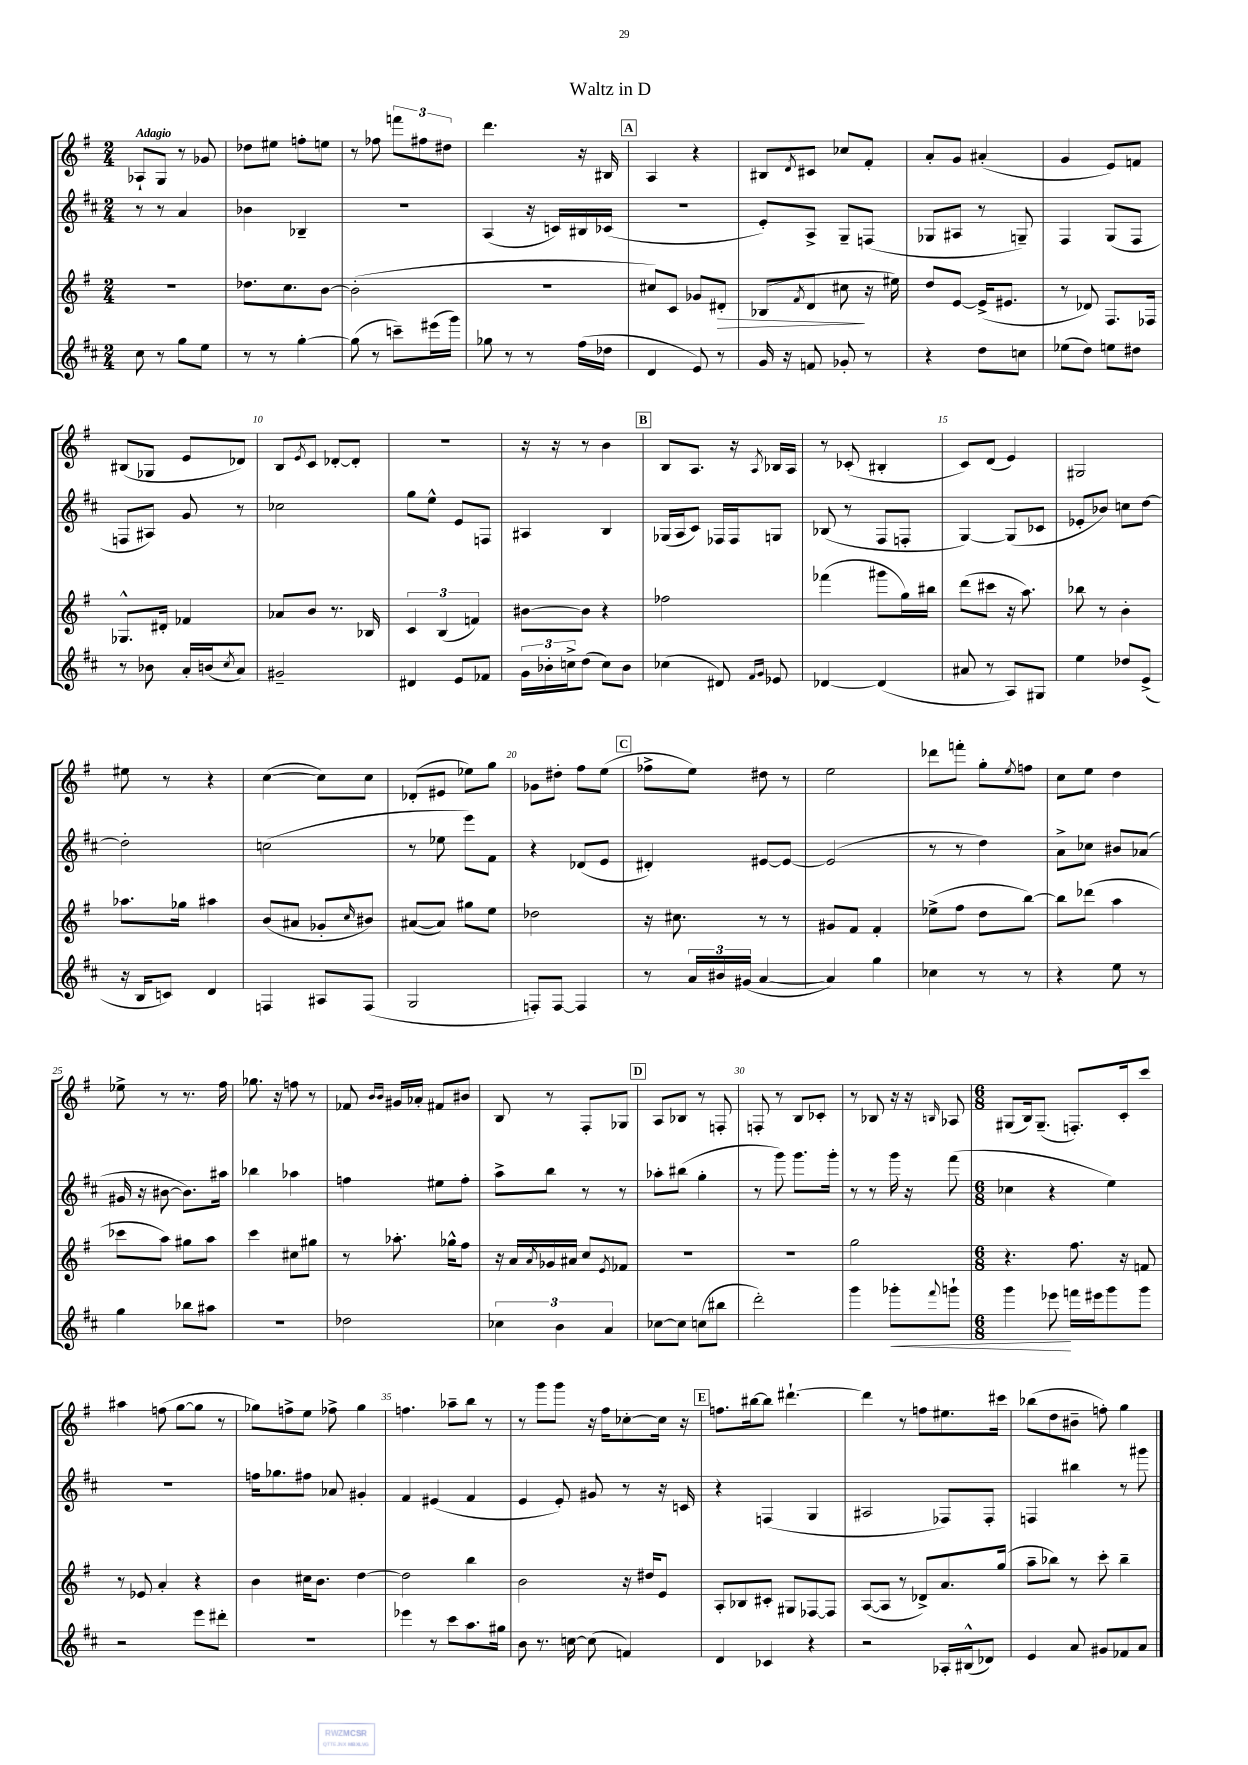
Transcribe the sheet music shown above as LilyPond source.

\header { title = "Waltz in D" }
<<
\new StaffGroup <<
\new Staff = "s0" {
    \clef treble \key g \major \numericTimeSignature \time 2/4 \tempo "Adagio"
    aes8-! g8 r8 ges'8 |
    des''8 eis''8 f''8-. e''8 |
    r8 fes''8 \tuplet 3/2 { f'''8 fis''8 dis''8 } |
    d'''4. r16 bis16 |
    \mark \markup { \box "A" } a4 r4 |
    bis8 \acciaccatura { d'8 } cis'8 ces''8 fis'8-. |
    a'8-. g'8 ais'4-.( |
    g'4 e'8) f'8 |
    bis8( ges8 e'8 des'8) |
    b8 \acciaccatura { e'8 } c'8 des'8~-. des'8-. |
    R2 |
    r16 r16 r8 b'4 |
    \mark \markup { \box "B" } b8 a8. r16 \acciaccatura { a8 } bes16 a16 |
    r8 ces'8-.( bis4-. |
    c'8) d'8( e'4) |
    gis2 |
    eis''8 r8 r4 |
    c''4~( c''8) c''8 |
    des'8-.( eis'8 ees''8) g''8 |
    ges'8 dis''8-. fis''8 e''8( |
    \mark \markup { \box "C" } fes''8-> e''8) dis''8 r8 |
    e''2 |
    des'''8 f'''8-. g''8-. \acciaccatura { e''8 } f''8 |
    c''8 e''8 d''4 |
    ees''8-> r8 r8. fis''16 |
    ges''8. r16 f''8 r8 |
    fes'8 \grace { b'16 b'16 } gis'16 aes'16-. fis'8 bis'8 |
    b8 r8 fis8-. ges8 |
    \mark \markup { \box "D" } a8 bes8 r8 f8-. |
    f8-. r8 b8 ces'8-. |
    r8 bes8 r16 r16 \grace { b16 } aes8 |
    \numericTimeSignature \time 6/8 gis8( b16) gis8.--( f8.-.) c'16-. c'''8 |
    ais''4 f''8( g''8~ g''8 r8 |
    ges''8) f''8-> e''8 fes''8-> ges''4 |
    f''4. aes''8-- b''8 r8 |
    r8 g'''8 g'''8 r16 fis''16 ces''8~-. ces''16 r16 |
    \mark \markup { \box "E" } f''8. bis''16~ bis''8 dis'''4.~-! |
    dis'''4 r8 f''8 eis''8. cis'''16 |
    bes''8( d''8 bis'8-- f''8-.) g''4 \bar "|." |
}
\new Staff = "s1" {
    \clef treble \key d \major \numericTimeSignature \time 2/4
    r8 r8 a'4 |
    bes'4 bes4-- |
    R2 |
    a4( r16 c'16) bis16 ces'16( |
    \mark \markup { \box "A" } R2 |
    e'8-.) a8-> g8-- f8( |
    ges8 ais8 r8 g8--) |
    fis4 g8( fis8 |
    f8 ais8) g'8 r8 |
    ces''2 |
    g''8 e''8-^ e'8 f8 |
    ais4 b4 |
    \mark \markup { \box "B" } ges16( a16 cis'8) fes16 fes16 g8 |
    bes8( r8 fis8 f8-. |
    g4~) g8( ces'8 |
    ees'8-. bes'8) c''8 d''8~ |
    d''2-. |
    c''2( |
    r8 ees''8 e'''8) fis'8 |
    r4 des'8( e'8 |
    \mark \markup { \box "C" } dis'4-.) eis'8~ eis'8~ |
    eis'2( |
    r8 r8 d''4) |
    a'8-> ces''8 bis'8 aes'8( |
    gis'16 r16 bis'8~ bis'8.) ais''16 |
    bes''4 aes''4 |
    f''4 eis''8 f''8-. |
    a''8-> b''8 r8 r8 |
    \mark \markup { \box "D" } aes''8-. bis''8( g''4-. |
    r8 g'''8) g'''8. g'''16-. |
    r8 r8 g'''16 r16 fis'''8( |
    \numericTimeSignature \time 6/8 ces''4 r4 e''4) |
    r2. |
    f''16 ges''8. fis''8 aes'8 gis'4-. |
    fis'4 eis'4( fis'4 |
    e'4 e'8-.) gis'8 r8 r16 c'16 |
    \mark \markup { \box "E" } r4 f4( g4 |
    ais2 fes8) fes8-. |
    f4 bis''4 r8 gis'''8 \bar "|." |
}
\new Staff = "s2" {
    \clef treble \key g \major \numericTimeSignature \time 2/4
    R2 |
    des''8. c''8. b'8~ |
    b'2-.( |
    r2 |
    \mark \markup { \box "A" } cis''8) c'8 ges'8 dis'8-.\> |
    bes8( \acciaccatura { fis'8 } d'8 cis''8\! r16 eis''16) |
    d''8 e'8~ e'16->( eis'8. |
    r8 des'8) fis8. fes16 |
    ges8.-^ dis'16-. fes'4 |
    aes'8 b'8 r8. bes16 |
    \tuplet 3/2 { c'4 b4( f'4) } |
    bis'8~ bis'8 r4 |
    \mark \markup { \box "B" } fes''2 |
    fes'''4( gis'''8 g''16) bis''16 |
    d'''8( cis'''8 r16 a''8.) |
    bes''8 r8 b'4-. |
    aes''8. ges''16 ais''4 |
    b'8( ais'8 ges'8-. \grace { c''16 } bis'8) |
    ais'8~( ais'8) gis''8 e''8 |
    des''2 |
    \mark \markup { \box "C" } r16 cis''8. r8 r8 |
    gis'8 fis'8 fis'4-. |
    ees''8->( fis''8 d''8 b''8~) |
    b''8 des'''8( a''4 |
    ces'''8 a''8) gis''8 a''8 |
    c'''4 cis''8 gis''8 |
    r8 aes''8.-. ges''16-^ fis''8 |
    r16 a'16 \acciaccatura { a'8 } ges'16 ais'16 c''8 \acciaccatura { e'8 } fes'8 |
    \mark \markup { \box "D" } R2 |
    R2 |
    g''2 |
    \numericTimeSignature \time 6/8 r4. fis''8. r16 f'8 |
    r8 ees'8 a'4-. r4 |
    b'4 cis''16 b'8. d''4~ |
    d''2 b''4 |
    b'2 r16 dis''16 e'8 |
    \mark \markup { \box "E" } a8-. bes8 cis'8-. gis8 fes8~ fes8 |
    a8~( a8 r8 des'8->) a'8. g''16( |
    a''8-- bes''8) r8 c'''8-. bes''4-- \bar "|." |
}
\new Staff = "s3" {
    \clef treble \key d \major \numericTimeSignature \time 2/4
    cis''8 r8 g''8 e''8 |
    r8 r8 g''4~-. |
    g''8( r8 c'''8--) eis'''16( g'''16) |
    ges''8 r8 r8 fis''16( des''16 |
    \mark \markup { \box "A" } d'4 e'8) r8 |
    g'16 r16 f'8 ges'8-. r8 |
    r4 d''8 c''8 |
    ees''8( d''8) e''8 dis''8 |
    r8 bes'8 a'16-. b'16( \acciaccatura { cis''8 } a'8) |
    gis'2-- |
    dis'4 e'8 fes'8 |
    \tuplet 3/2 { g'16 bes'16-. c''16-> } d''8( c''8) bes'8 |
    \mark \markup { \box "B" } ces''4( dis'8) \grace { fis'16 g'16 } ees'8 |
    des'4~ des'4( |
    ais'8 r8 a8) gis8 |
    e''4 des''8 e'8->( |
    r16 b16 c'8) d'4 |
    f4 ais8 f8( |
    g2 |
    f8-.) f8~ f4 |
    \mark \markup { \box "C" } r8 \tuplet 3/2 { a'16 bis'16 gis'16( } a'4~ |
    a'4) g''4 |
    ces''4 r8 r8 |
    r4 e''8 r8 |
    g''4 bes''8 ais''8 |
    R2 |
    des''2 |
    \tuplet 3/2 { ces''4 b'4 a'4 } |
    \mark \markup { \box "D" } ces''8~ ces''8 c''8( bis''8 |
    d'''2-.) |
    g'''4 ges'''8-.\< \appoggiatura { fis'''8 } g'''8-! |
    \numericTimeSignature \time 6/8 g'''4 ees'''8\! f'''16 eis'''16 g'''8 g'''8 |
    r2 e'''8 dis'''8-. |
    R2. |
    ees'''4 r8 cis'''8 a''8. gis''16 |
    b'8 r8. c''16~ c''8( f'4) |
    \mark \markup { \box "E" } d'4 ces'4 r4 |
    r2 aes16-. bis16-^( des'8) |
    e'4 a'8 gis'8 fes'8 a'8 \bar "|." |
}
>>
>>
\layout { \context { \Score \override BarNumber.break-visibility = ##(#f #t #t) barNumberVisibility = #(every-nth-bar-number-visible 5) } }
